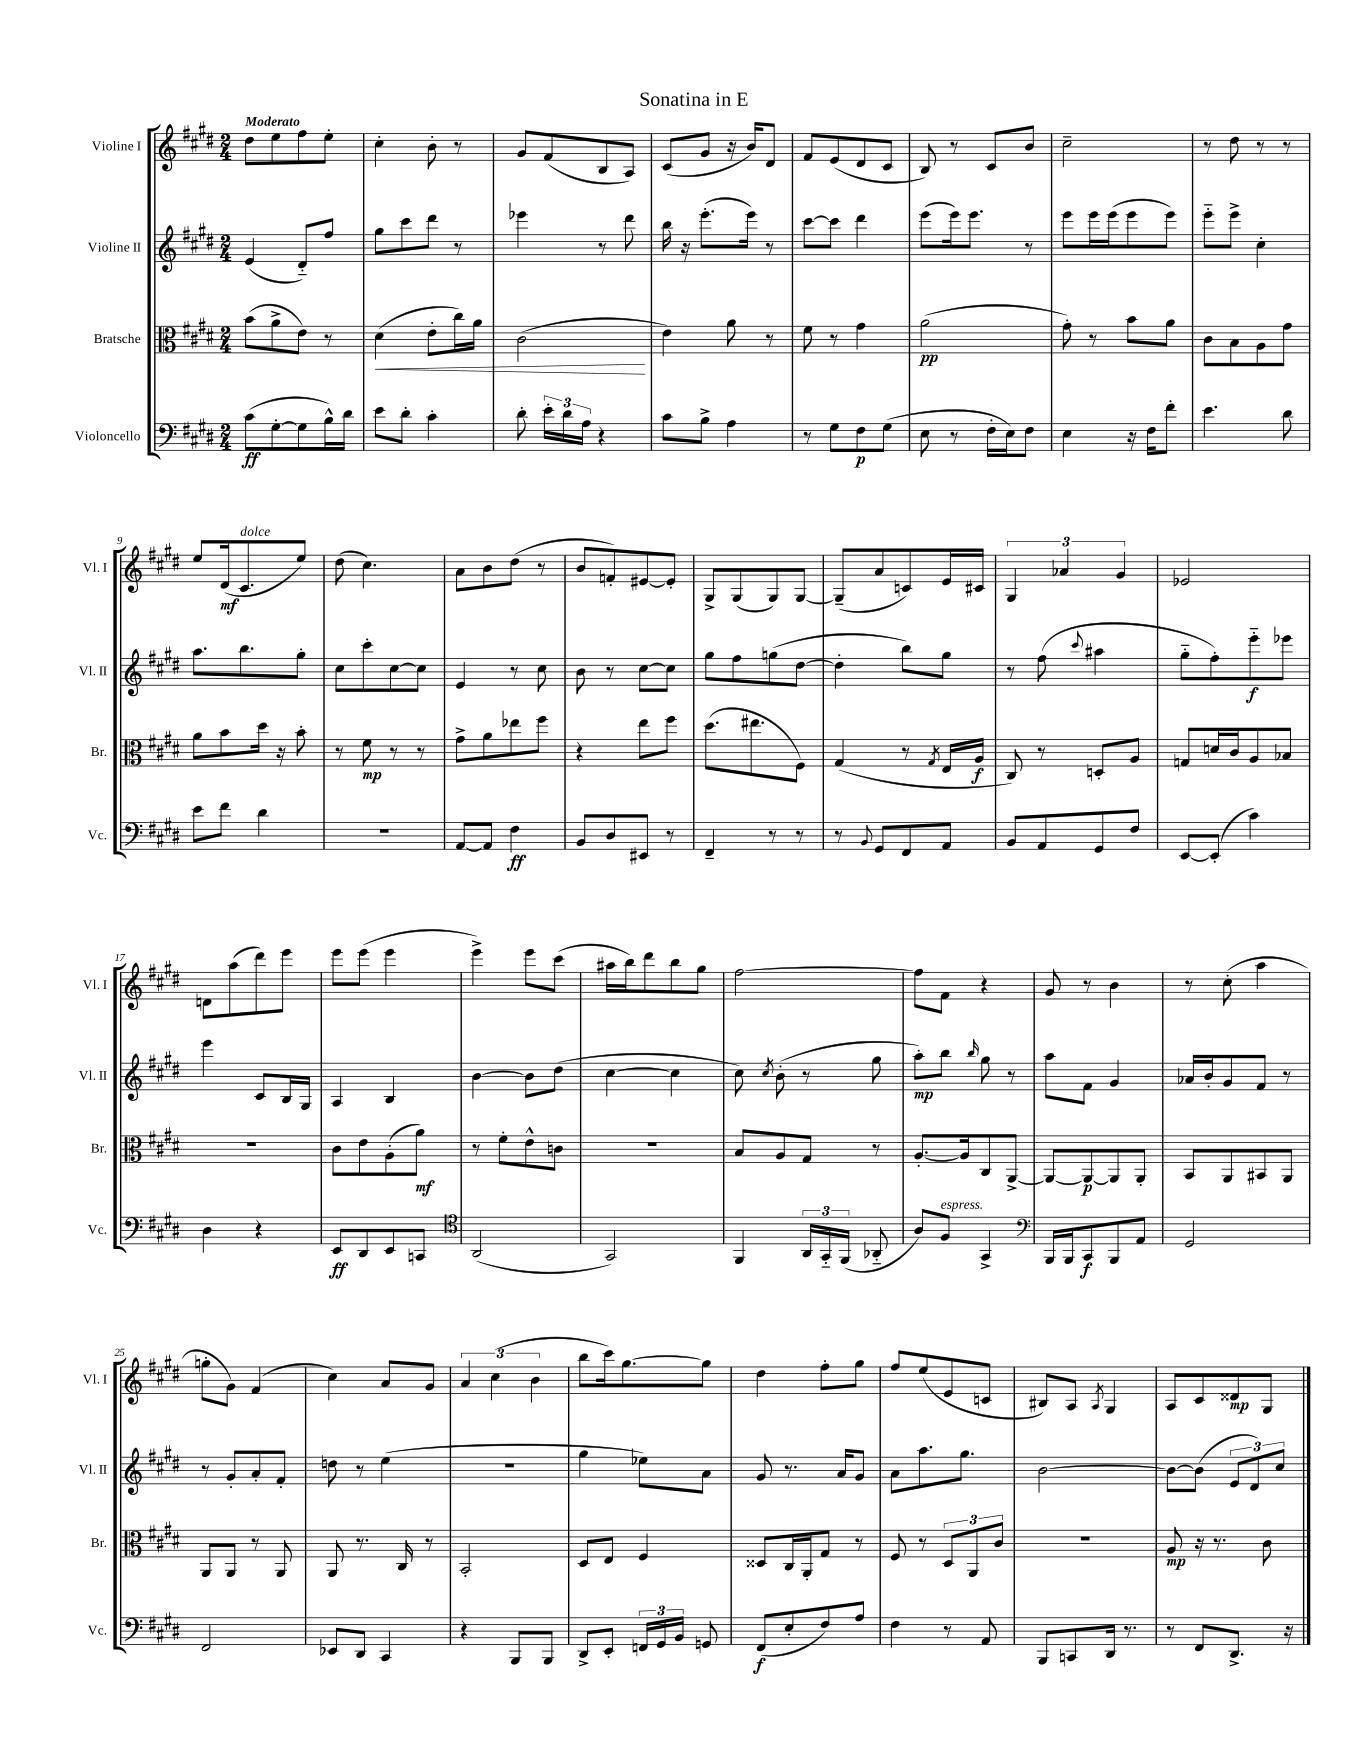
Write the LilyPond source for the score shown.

\header { title = "Sonatina in E" }
<<
\new StaffGroup <<
\new Staff = "s0" \with { instrumentName = "Violine I" shortInstrumentName = "Vl. I" } {
    \clef treble \key e \major \numericTimeSignature \time 2/4 \tempo "Moderato"
    \autoBeamOff dis''8[ e''8 fis''8 e''8]-. |
    cis''4-. b'8-. r8 |
    gis'8[ fis'8( b8 a8]) |
    cis'8[( gis'8] r16 b'16[) dis'8] |
    fis'8[ e'8( dis'8 cis'8] |
    b8) r8 cis'8[ b'8] |
    cis''2-- |
    r8 dis''8 r8 r8 |
    e''8[ dis'16\mf( cis'8.^\markup { \italic "dolce" } e''8]) |
    dis''8( cis''4.) |
    a'8[ b'8 dis''8]( r8 |
    b'8[ f'8-.) eis'8~ eis'8]-. |
    gis8[-> gis8( gis8) gis8]~ |
    gis8[--( a'8 c'8) e'16 cis'16] |
    \tuplet 3/2 { gis4 aes'4 gis'4 } |
    ees'2 |
    d'8[ a''8( dis'''8) e'''8] |
    e'''8[ e'''8]( e'''4 |
    e'''4->) e'''8[ cis'''8]( |
    ais''16[ b''16) dis'''8 b''8 gis''8] |
    fis''2~ |
    fis''8[ fis'8] r4 |
    gis'8 r8 b'4 |
    r8 cis''8-.( a''4 |
    g''8[-. gis'8]) fis'4( |
    cis''4) a'8[ gis'8] |
    \tuplet 3/2 { a'4 cis''4( b'4 } |
    b''8[ cis'''16) gis''8.~ gis''8] |
    dis''4 fis''8[-. gis''8] |
    fis''8[ e''8( e'8 c'8] |
    bis8[) a8] \acciaccatura { a8 } gis4 |
    a8[ cis'8 disis'8\mp gis8] \bar "|." |
}
\new Staff = "s1" \with { instrumentName = "Violine II" shortInstrumentName = "Vl. II" } {
    \clef treble \key e \major \numericTimeSignature \time 2/4
    \autoBeamOff e'4( dis'8[-_) fis''8] |
    gis''8[ cis'''8 dis'''8] r8 |
    ees'''4 r8 dis'''8 |
    b''16 r16 e'''8.[-.( e'''16]) r8 |
    cis'''8[~ cis'''8] dis'''4 |
    e'''8[( e'''16) e'''8.] r8 |
    e'''8[ e'''16 e'''16( e'''8 e'''8]) |
    e'''8[-_ e'''8]-> cis''4-. |
    a''8.[ b''8. gis''8]-. |
    cis''8[ cis'''8-. cis''8~ cis''8] |
    e'4 r8 cis''8 |
    b'8 r8 cis''8[~ cis''8] |
    gis''8[ fis''8 g''8( dis''8]~ |
    dis''4-. b''8[) gis''8] |
    r8 fis''8( \appoggiatura { cis'''8 } ais''4 |
    gis''8[-_ fis''8-.) e'''8-_\f ees'''8] |
    e'''4 cis'8[ b16 gis16] |
    a4 b4 |
    b'4~ b'8[ dis''8]( |
    cis''4~ cis''4 |
    cis''8) \acciaccatura { cis''8 } b'8-.( r8 gis''8 |
    a''8[-.\mp) b''8] \grace { b''16 } gis''8 r8 |
    a''8[ fis'8] gis'4 |
    aes'16[ b'16-. gis'8 fis'8] r8 |
    r8 gis'8[-. a'8-. fis'8]-. |
    d''8 r8 e''4( |
    r2 |
    gis''4 ees''8[) a'8] |
    gis'8 r8. a'16[ gis'8] |
    a'8[ a''8. gis''8.] |
    b'2~ |
    b'8[~ b'8]( \tuplet 3/2 { e'8[ dis'8) cis''8] } \bar "|." |
}
\new Staff = "s2" \with { instrumentName = "Bratsche" shortInstrumentName = "Br." } {
    \clef alto \key e \major \numericTimeSignature \time 2/4
    \autoBeamOff b'8[( a'8-> e'8]) r8 |
    dis'4\<( e'8[-. cis''16) a'16] |
    cis'2\!( |
    e'4) a'8 r8 |
    fis'8 r8 gis'4 |
    a'2\pp( |
    gis'8-.) r8 b'8[ a'8] |
    cis'8[ b8 a8 gis'8] |
    a'8[ b'8 dis''16] r16 b'8-. |
    r8 fis'8\mp r8 r8 |
    gis'8[-> a'8 ees''8 fis''8] |
    r4 e''8[ fis''8] |
    dis''8.[( eis''8. fis8]) |
    gis4( r8 \acciaccatura { gis8 } e16[ a16]\f |
    cis8) r8 d8[-. a8] |
    g8[ d'16 cis'16 a8 bes8] |
    R2 |
    cis'8[ e'8 a8-.( a'8]\mf) |
    r8 fis'8[-. e'8-^ c'8] |
    R2 |
    b8[ a8 gis8] r8 |
    a8.[~-. a16 cis8 a,8]~-> |
    a,8[~ a,8~\p a,8 a,8]-. |
    b,8[ a,8 bis,8 a,8] |
    a,8[ a,8] r8 a,8 |
    a,8 r8. cis16 r8 |
    b,2-. |
    dis8[ e8] fis4 |
    disis8[ cis16 a,16-. gis8] r8 |
    fis8 r8 \tuplet 3/2 { dis8[ a,8 cis'8] } |
    R2 |
    a8\mp r16 r8. cis'8 \bar "|." |
}
\new Staff = "s3" \with { instrumentName = "Violoncello" shortInstrumentName = "Vc." } {
    \clef bass \key e \major \numericTimeSignature \time 2/4
    \autoBeamOff cis'8[\ff( gis8~-. gis8 b16-^) dis'16] |
    e'8[ dis'8]-. cis'4-. |
    dis'8-. \tuplet 3/2 { e'16[-. dis'16 a16] } r4 |
    cis'8[ b8]-> a4 |
    r8 gis8[ fis8\p gis8]( |
    e8 r8 fis16[-. e16) fis8] |
    e4 r16 fis16[ fis'8]-. |
    e'4. dis'8 |
    e'8[ fis'8] dis'4 |
    R2 |
    a,8[~ a,8] fis4\ff |
    b,8[ dis8 eis,8] r8 |
    fis,4-- r8 r8 |
    r8 \appoggiatura { b,8 } gis,8[ fis,8 a,8] |
    b,8[ a,8 gis,8 fis8] |
    e,8[~ e,8]-.( cis'4) |
    dis4 r4 |
    e,8[\ff dis,8 e,8 c,8] |
    \clef tenor a,2( |
    gis,2) |
    fis,4 \tuplet 3/2 { a,16[ gis,16-_ fis,16]( } aes,8-_ |
    a8[) fis8]^\markup { \italic "espress." } gis,4-> |
    \clef bass b,,16[ b,,16 cis,8\f b,,8 a,8] |
    gis,2 |
    fis,2 |
    ees,8[ dis,8] cis,4 |
    r4 b,,8[ b,,8] |
    dis,8[-> e,8]-. \tuplet 3/2 { f,16[ gis,16 b,16] } g,8 |
    fis,8[\f( e8-. fis8) a8] |
    fis4 r8 a,8 |
    b,,8[ c,8 dis,16] r8. |
    r8 fis,8[ dis,8.]-> r16 \bar "|." |
}
>>
>>
